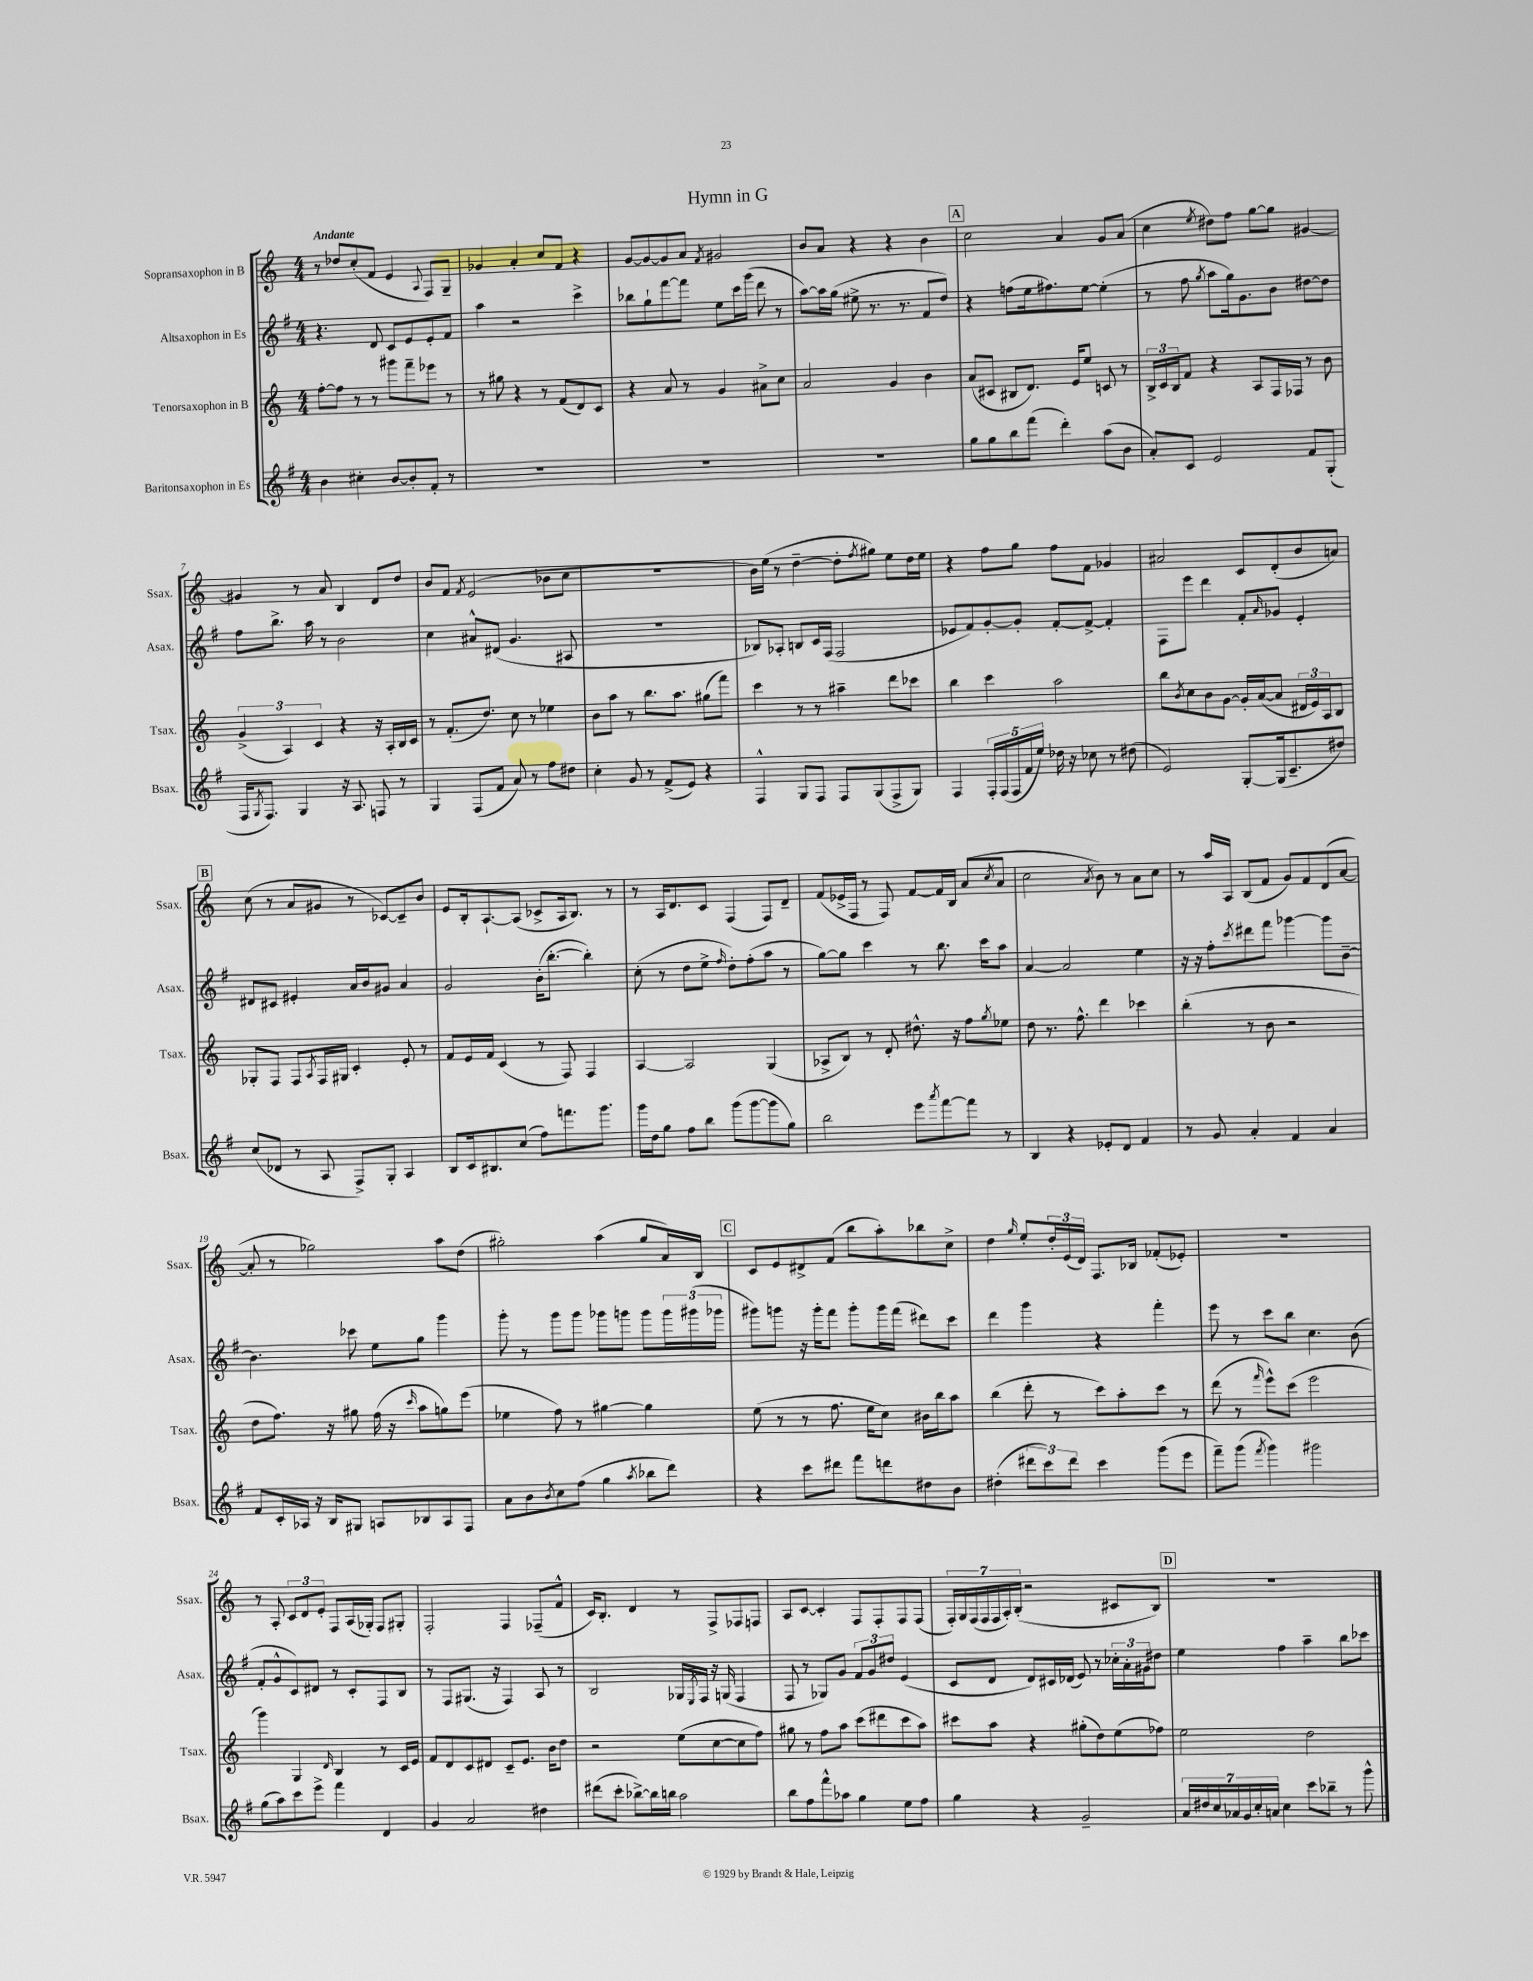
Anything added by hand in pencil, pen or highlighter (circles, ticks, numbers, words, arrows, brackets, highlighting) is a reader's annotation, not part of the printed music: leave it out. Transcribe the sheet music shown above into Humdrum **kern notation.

**kern	**kern	**kern	**kern
*staff4	*staff3	*staff2	*staff1
*clefG2	*clefG2	*clefG2	*clefG2
*k[f#]	*k[]	*k[f#]	*k[]
*M4/4	*M4/4	*M4/4	*M4/4
4b\	[8ff'\L	4.r	8r
.	8ff\]J	.	8dd-/L
4cc#'\	8r	.	(8cc'/
.	8r	8d/	8f/J
[8b/L	8ggg#\L	8c/L	4e/
8b'/]	8fff~\	8e/	.
.	.	.	8qqA/
8f#'/J	8eee-\J	8e'/	8F/L)
8r	8r	8f#/J	8G~/J
=	=	=	=
1r	8r	4aa\	4g-/
.	8gg#\	.	.
.	4r	2r	4a'/
.	8r	.	8cc/L
.	(8f/L	.	8f/J
.	8d/)	4ccc^\	4r
.	8c/J	.	.
=	=	=	=
1r	4r	8bb-\L	[8g/L
.	.	8gg`\	8g/_
.	8a/	[8fff#\	8g/]
.	8r	8fff#\]J	8a/J
.	.	.	8qf/
.	4g/	8ee\L	2g#/
.	.	16ccc\L	.
.	.	(16ggg\JJ	.
.	8a#^\L	8ddd\	.
.	8cc\J	8r	.
=	=	=	=
1r	2a/	[8aa\L)	8b/L
.	.	16aa\]L	8a/J
.	.	(16gg\JJ	.
.	.	8ee#^\	4r
.	.	8.r	.
.	4g/	.	4r
.	.	8.r	.
.	4b\	8f#/L	4b\
.	.	8dd/J)	.
=	=	=	=
8gg\L	(8a/L	4r	2cc\
8gg\	8c#/J	.	.
8bb\	8B#/L	(8ff\L	.
(8fff#\J	8.d/J)	16ee\k	.
.	.	8.ff#\)	.
4ddd'\)	.	.	4a/
.	16e/LK	.	.
.	8ee/J	[8ee\J	.
(8aa\L	8c/	(4ee'\]	8g/L
8b\J	8r	.	(8a/J
=	=	=	=
8a'/L)	24B^/LL	8r	4cc\
.	24c/	.	.
.	24B/J	.	.
8c/J	8f/J	8ff#\	.
.	.	8qgg/	8qee/
2e/	4r	8aa\L	8dd#\L)
.	.	16gg\k)	8ff\J
.	.	8.g\	.
.	8A/L	.	[8gg\L
.	16F/L	8b\J	8gg\]J
.	16F-/JJ	.	.
8f#/L	8r	[8dd#\L	[4g#/
(8G'/J	8b\	8dd#\]J	.
=	=	=	=
16F#/LK	(6g^/	8ff#\L	4g#/]
8qG/	.	.	.
8.F#/J)	.	.	.
.	.	8.bb^\J	.
.	6A/)	.	.
4G/	.	.	8r
.	.	16aa\	.
.	6c/	.	.
.	.	8r	8a/
16r	4r	2b\	4B/
8.A/	.	.	.
8F/	16r	.	8d/L
.	16A'/LL	.	.
8r	16B/	.	8dd/J
.	16c/JJ	.	.
=	=	=	=
4G/	8r	4cc\	8b/L
.	(8.f'/L	.	8f/J
.	.	.	8qf/
(8F#/L	.	8a#^^/L	(2e/
.	8.dd/J)	.	.
8f#/J	.	(8d#/J	.
8a/)	8cc\	4.g/	.
8r	8r	.	.
8ff#\L	4ee-\	.	8b-\L
8dd#\J	.	8A#/	8cc\J
=	=	=	=
4cc'\	8b\L	1r	1r
.	8aa\J	.	.
8g/	8r	.	.
8r	8.bb\L	.	.
(8f#^/L	.	.	.
.	8.aa\J	.	.
8e/J)	.	.	.
4r	(8gg#\L	.	.
.	8fff\J)	.	.
=	=	=	=
4F#^^/	4ccc\	8B-/L)	16b\LL)
.	.	.	(16ee\JJ
.	.	8A-'/J	8r
8G/L	8r	8B/L	[4dd~\
8F#/J	8r	16c/L	.
.	.	(16F#/JJ	.
8F#/L	4aa#~\	2F#/	8dd'\]L
.	.	.	8qff/
(8G/	.	.	8gg#\J)
8F#^/	8ddd\L	.	8ee\L
8G/J)	8ccc-\J	.	16dd\L
.	.	.	16ee\JJ
=	=	=	=
4F#/	4bb\	8e-/L	4r
.	.	8f#/)	.
20F#'/LL	4ccc\	[8g'/	8ff\L
(20F#/	.	.	.
20F#/	.	.	.
.	.	8g'/]J	8gg\J
20f#/	.	.	.
20ee/JJ)	.	.	.
16dd-\	2aa\	[8f#'/L	8ff\L
16r	.	.	.
8cc-\	.	8f#^/_J	8f\J
8r	.	4f#'/]	4g-/
(8dd#\	.	.	.
=	=	=	=
2e/)	8bb\L	8F#\L	2a#/
.	8qb/	.	.
.	8cc\	8eee\J	.
.	8b\	4ddd\	.
.	[8g\J	.	.
[8G'/L	16g'/]LL	8f#'/L	8c/L
.	([16a/J	.	.
.	.	16qqa/	.
(16G/]k	8a/]J	8g-/J	(8d'/
8.c~/	.	.	.
.	24d#/LL	4e'/	8b/
.	24e/)	.	.
.	24A/J	.	.
8dd#/J)	8B/J	.	8a/J)
=	=	=	=
(8cc/L	8G-'/L	8d#/L	(8cc\
8d-/J	8F/J	8c#/J	8r
8r	8F/L	4e#'/	8a/L
.	8qA/	.	.
8A/	16F/L	.	8g#/J
.	16G#/JJ	.	.
8F#^/L)	4c'/	16a/LL	8r
.	.	16b/J	.
8G'/J	.	8g#/J	[8c-/L)
4A/	8e'/	4a/	8c-~/]
.	8r	.	8b/J
=	=	=	=
8B/L	8f/L	2g/	8e/L
16c/k	16e/L	.	16B'/k
8.B#/	16f/JJ	.	[8.A`/
.	(4c/	.	.
(8cc/J	.	.	(8A/]J
8ff#\L)	8r	(16b'\LK	8c-^/L
.	.	[8.bb'\J	.
8.fff\	8F/)	.	16A/k
.	.	.	8.B/J)
.	4F/	4bb'\])	.
8.ggg\J	.	.	.
.	.	.	8r
=	=	=	=
16ggg\LL	[4A/	(8cc'\	8r
16dd\J	.	.	.
8gg\J	.	8r	16A/LK
.	.	.	8.d/
8ff#\L	2A/]	8dd\L	.
8bb\J	.	8ee^\J	8c/J
.	.	16qqff#/	.
(8ggg\L	.	8dd'\L)	(4F/
[8ggg\	.	(8ff#'\	.
8ggg\]	(4G/	8aa\J	8F/L)
8gg\J)	.	8r	8d~/J
=	=	=	=
2bb\	8A-^/L	[8gg\L)	(8f/L
.	8B/J)	8gg\]J	16e-^/L
.	.	.	16F/JJ
.	8r	4ccc\	8r
.	8d'/	.	8F/)
8eee\L	8.dd#^^\	8r	[8f/L
8qaaa/	.	.	.
[8fff#\	.	8.bb\	16f/]L
.	16r	.	16B/JJ
8fff#\]J	8ff\L	.	(8a/L
.	.	16ccc\LK	.
.	8qgg/	.	8qcc/
8r	8ee-\J	8aa\J	8a/J
=	=	=	=
4B/	8dd\	[4a/	2cc\
.	8.r	.	.
4r	.	2a/]	.
.	8.ff^^\	.	.
.	.	.	8qa/
8e-'/L	4ddd\	.	8b\)
8d/J	.	.	8r
4f#/	4ccc-\	4ee\	8a\L
.	.	.	8cc\J
=	=	=	=
8r	(4bb'\	16r	8r
.	.	16r	.
8g/	.	8ff#'\L	16aa/LL
.	.	.	16A/JJ
.	.	8qccc/	.
4a'/	8r	8ddd#\	(8B/L
.	8b\	8fff#\J	8f/J
4f#/	2r	[4ggg-\	8g/L)
.	.	.	8f/
4a/	.	8ggg-\]L	(8d/
.	.	[8b~\J	[8a/J
=	=	=	=
8f#/L	8dd\L	4.b\]	8a'/]
16c'/L	8.ff\J)	.	8r
16A-/JJ	.	.	.
16r	.	.	2gg-\)
16B/LK	16r	.	.
8G#/J	8gg#\	8ccc-\	.
8A/L	(16ff\	8ee\L	.
.	16r	.	.
.	16qqccc/	.	.
8B-/	8aa\L	8gg\J	.
8A/	8gg\)	4ggg\	8aa\L
8F#/J	(8eee\J	.	(8dd\J
=	=	=	=
8a\L	4ee-\	8ggg'\	2gg#'\)
8b\	.	8r	.
8qb/	.	.	.
8cc\	8ff\)	8ggg\L	.
(8ff#\J	8r	8ggg\J	.
4gg\	[4gg#\	8ggg-\L	(4aa\
.	.	8ggg\J	.
8qaa/	.	.	.
8bb-\L	4gg#\]	8ggg\L	8gg#/L
8ddd\J)	.	24ggg\L	16a/L)
.	.	(24ggg#\	.
.	.	.	16B/JJ
.	.	24ggg-\JJ	.
=	=	=	=
4r	(8ee\	8ggg#\L)	8c/L
.	8r	8ggg\J	8e/
8ccc\L	8r	16r	8d#^/
.	.	16ggg'\LK	.
8ddd#\J	8.ff\	8fff#\J	(8f/J
8fff#\L	.	8ggg'\L	8bb\L
.	16ee\LK	.	.
8ddd\	8cc\J)	16ggg\L	8aa'\)
.	.	(16fff#\JJ	.
8dd#\	16b#\LL	8ddd#\L)	8bb-\
.	16bb\J	.	.
8b\J	8aa\J	8ccc\J	8cc^\J
=	=	=	=
(4dd#'\	(4bb\	4ddd\	4dd\
.	.	.	16qqgg/
12ddd#\L	8ddd'\	4ggg\	8ee'/L
12ccc\)	.	.	.
.	8r	.	24dd'/L
12ddd#\J	.	.	(24e/
.	.	.	24d/JJ)
4ccc\	8ccc\L)	4r	8.F/L
.	8aa'\	.	.
.	.	.	16B-/Jk
(8ggg\L	8ccc\J	4fff#'\	(8f-'/L
8eee\J	8r	.	8e-'/J)
=	=	=	=
8fff#~\L)	(8ddd\	8eee\	1r
(8ggg\J	8r	8r	.
8qfff#/	16qqfff/	.	.
4ggg\)	8eee^^\L)	8ccc\L	.
.	(8ccc\J	8bb\J	.
2ggg#\	2eee\	4.cc\	.
.	.	(8b\	.
=	=	=	=
(8gg\L	4ggg\)	8f#'/L	8r
8aa\)	.	8g^^/	8A'/
8ccc\	4G/	8c/)	12c/L
.	.	.	12d/
8eee^\J	.	8d#/J	.
.	.	.	12e'/J
.	16qqd/	.	.
4fff#\	4B/	8r	8F/L
.	.	8c'/L	(16A/L
.	.	.	16G-'/JJ)
4d/	8r	8F#/	8F/L
.	16c/LL	8B/J	8G#'/J
.	16e/JJ	.	.
=	=	=	=
4g/	8f/L	8r	2F'/
.	8d/	8F#/L	.
2a/	8c/	(8.G#/J	.
.	8d#/J	.	.
.	.	16r	.
.	8c~/L	4F#/)	4F/
.	8.e/J	.	.
4dd#\	.	8A/	(8F-~/L
.	16b\LK	.	.
.	8dd\J	8r	8f^^/J
=	=	=	=
(8ddd#\L	2r	2B/	16c/LK)
.	.	.	8.B'/J
8ccc'\J	.	.	.
[8bb-^\L)	.	.	4d/
16bb-\]L	.	.	.
16bb\JJ	.	.	.
2aa\	(8ee\L	16G-/LL	8r
.	.	8qE/	.
.	.	16F#/JJ	.
.	[8cc\	16r	8F^/L
.	.	(16G/	.
.	8cc\]	4F#/	8F-/
.	8ff\J)	.	8F/J
=	=	=	=
8bb\L	8gg#\	8F#/	8A/L
8ff#\	8r	8r	[8c/J
8fff#^^\	8ff\L	8G-/L)	4c'/]
8aa-\J	8aa\J	8g/J	.
4gg\	(8ccc\L	12f#/L	8F/L
.	.	12g/	.
.	8ddd#\	.	8F'/
.	.	12dd#/J	.
8ee\L	8ccc\	(4e/	8F/
8ff#\J	8aa\J)	.	(8F/J
=	=	=	=
4gg\	8ccc#\L	8c/L	28F'/LL)
.	.	.	28G/
.	.	.	(28F/
.	.	.	28F/
.	8aa\J	8d/J	.
.	.	.	28F/
.	.	.	28A'/)
.	.	.	(28B'/JJ
4r	4r	8d/L)	2r
.	.	16c#/L	.
.	.	(16d-/JJ	.
2g~/	(8gg#'\L	8e/)	.
.	8dd\)	8r	.
.	(8ee\	24cc-'\LL	8c#/L
.	.	24a'\	.
.	.	24g#\J	.
.	8ff-\J)	8dd#\J	8B/J)
=	=	=	=
28a/LL	2ee\	4ee\	1r
28dd#/	.	.	.
28cc/	.	.	.
28a-/	.	.	.
28g/	.	.	.
28cc'/	.	.	.
28a/JJ	.	.	.
4cc\	.	4ff#\	.
8ccc\L	2dd\	4aa~\	.
8bb-~\J	.	.	.
8r	.	8bb\L	.
8ggg^^\	.	8ccc-\J	.
==	==	==	==
*-	*-	*-	*-
